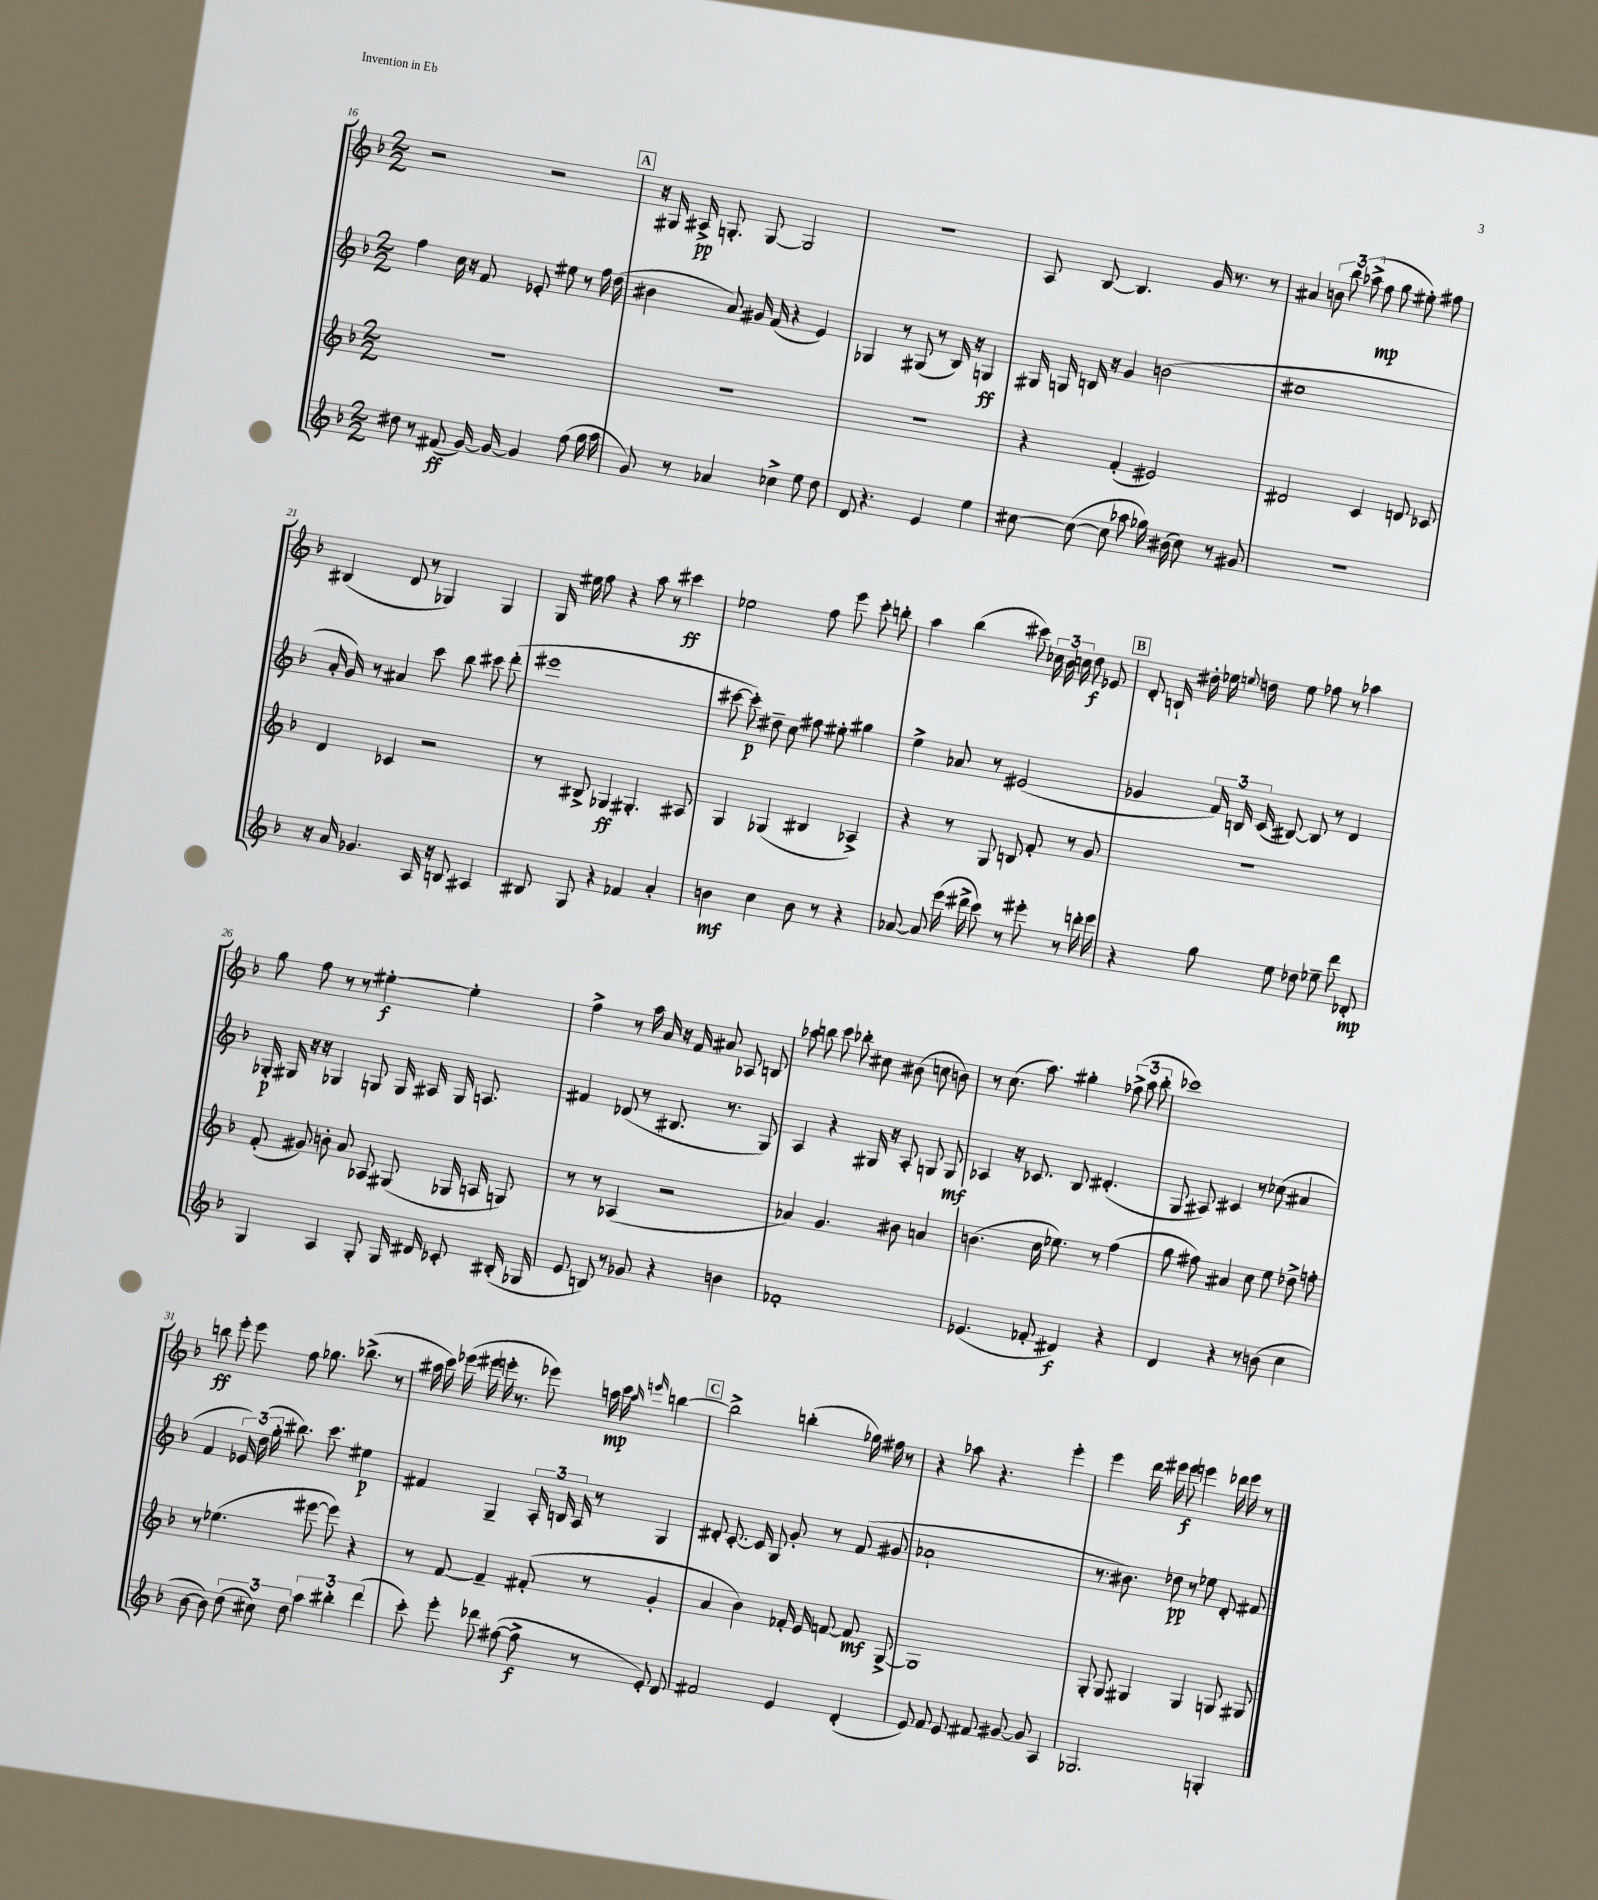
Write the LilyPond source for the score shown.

<<
\new StaffGroup <<
\new Staff = "s0" {
    \clef treble \key f \major \numericTimeSignature \time 2/2
    \autoBeamOff r2 r2 |
    \mark \markup { \box "A" } r16 gis16 ais16->\pp g8.-. g8~ g2 |
    r1 |
    a8 bes8~ bes4. g'16 r8. r8 |
    ais'4 \tuplet 3/2 { b'8 bes''8 aes''8->( } f''8\mp g''8 eis''8-.) fis''8 |
    bis4( d'8 r8 ges4) ges4 |
    g16 eis''16 f''8 r4 a''8 r8 cis'''4\ff |
    ees''2 f''8 e'''8 c'''8-. b''8-. |
    a''4 bes''4( cis'''8) \tuplet 3/2 { ces''16 bes'16 c''16 } d''8\f ees'8 |
    \mark \markup { \box "B" } d'8-. b16-! dis''16-. ees''16 \appoggiatura { e''8 } d''16 e''8 fes''8 r8 aes''4 |
    g''8 f''8 r8 r8 eis''4~-.\f eis''4-. |
    f''4-> r8 a''16 a'16 r16 f'16 ais'8 aes8 b8 |
    aes''8 b''8 c'''8 bes''8-. cis''8 bis'8( c''8 b'8) |
    r8 c''8.( a''8.) gis''4-. \tuplet 3/2 { fes''8->( a''8 bes''8-. } |
    ces'''1) |
    b''8\ff e'''8-. e'''8 f''8 ges''8. bes''8.->( r8 |
    ais''16 c'''16) ees'''16( eis'''16 e'''16-. r8. ees'''8) a''16\mp c'''16 \grace { a''16 e'''16 } b''4~ |
    \mark \markup { \box "C" } b''2-> b''4-.( ges''16) fis''16 r8 |
    r4 aes''8 r4. e'''4-. |
    e'''4 d'''16 eis'''16 eis'''8\f e'''4 des'''16 e'''16 r8 \bar "|." |
}
\new Staff = "s1" {
    \clef treble \key f \major \numericTimeSignature \time 2/2
    \autoBeamOff f''4 c''16 r16 f'8 ees'8-. eis''8 r8 f''16 d''16( |
    \mark \markup { \box "A" } bis'4 a'8) gis'16 f'16( r4 e'4) |
    ges4 r8 gis8( r8 bes16) r16 g4\ff |
    gis16 g16 b16 r16 g'4 b'2( |
    cis''1 |
    a'16-. g'16) r8 ais'4 c'''8 bes''8 cis'''8 d'''8-.( |
    eis'''1 |
    cis'''8~ cis'''8-.\p) dis''8-- c''8 fis''8 eis''8-. gis''4 |
    e''4-> aes'8 r8 eis'2( |
    \mark \markup { \box "B" } ges'4 \tuplet 3/2 { f'16) b16 c'16( } bis8~) bis8 r8 d'4 |
    ges16-.\p gis16 r16 r16 ges4 g8 g16 ais16 g16 a8. |
    fis'4 des'8( r8 bis8. r8. g8) |
    a4 r4 gis16 r16 a8-. g8 g8\mf |
    aes4 r16 ces'8. bes8 dis'4.-.( |
    g8 ais8) cis'4 r8 ces''8( ais'4 |
    f'4 \tuplet 3/2 { ees'16) d''16( g''16-. } bis''8.) c'''8. eis''4\p |
    fis'4 g4-- \tuplet 3/2 { a16-. b16 a16 } r8 g4 |
    \mark \markup { \box "C" } dis'8-. c'8.~-. c'16 g8 g'8-. r8 f'8( gis'8 |
    aes'1-! |
    r8. bis'8.) des''8\pp r8 ees''8 d'8-. fis'8 \bar "|." |
}
\new Staff = "s2" {
    \clef treble \key f \major \numericTimeSignature \time 2/2
    \autoBeamOff R1 |
    \mark \markup { \box "A" } R1 |
    R1 |
    r4 f'4-.( eis'2) |
    dis'2 c'4 d'8 ces'8 |
    d'4 ces'4 r2 |
    r8 bis8-> ges4\ff gis4.-. ais8 |
    g4 ges4( bis4 aes4->) |
    r4 r8 g8 b8 f'8-. r8 g'8 |
    \mark \markup { \box "B" } r1 |
    f'8-.( gis'8) b'8-. a'8 aes8 gis8( ges16 a16 g8) |
    r8 r8 aes4( r2 |
    aes'4) g'4. bis'8 a'4 |
    b'4.( c''16 ees''8.) r8 f''4( |
    g''8 fis''8) ais'4 c''8 e''8 des''8-> f''8-. |
    r8 ees''4.( eis'''8~ eis'''8) r4 |
    r8 f'8~ f'4-- fis'8-.( r8 g'4-. |
    \mark \markup { \box "C" } a'4 bes'4) fes'16-. e'16 f'8~ f'8\mf g8~-> |
    g1 |
    g8-. g8 gis4 gis4 g8 gis8 \bar "|." |
}
\new Staff = "s3" {
    \clef treble \key f \major \numericTimeSignature \time 2/2
    \autoBeamOff dis''8 r8 fis'8\ff( g'16~) g'16~ g'4 f''8( g''16 a''16 |
    \mark \markup { \box "A" } g'8) r8 aes'4 ces''4-> e''8 d''8 |
    d'8 r4. e'4 e''4 |
    cis''8~ cis''8~( cis''8 aes''8 ges''16) bis'16( cis''8) r8 gis'8 |
    r1 |
    r16 a'16 ges'4. a16 r16 b8 ais4 |
    bis8 g8 r4 fes'4 a'4-. |
    b'4\mf c''4 b'8 r8 r4 |
    aes'8~ aes'8 e'''16( dis'''16-> c'''8) r8 eis'''8-. r8 d'''16-. eis'''16 |
    \mark \markup { \box "B" } r4 g''8 e''8 des''8 ees''8-- d'''8 des'8-.\mp |
    g4 a4 g8-. g16 dis'16 ces'8-. bis16-.( ges16 |
    e'8 b8) r8 ges'8 r4 b'4 |
    fes'1-. |
    ees'4.( fes'8-. dis'4\f) r4 |
    d'4 r4 r8 b'8( c''4 |
    bes'8~ bes'8) \tuplet 3/2 { d''8( cis''8) d''8 } \tuplet 3/2 { a''4 bis''4-. d'''4( } |
    c'''8-.) e'''8-. des'''8 fis''8~( fis''8->\f r8 e'8-.) d'8 |
    \mark \markup { \box "C" } fis'2 e'4 d'4-.( |
    e'8) f'8 e'8 fis'8 gis'8~ gis'8 a4 |
    ges2. g4-. \bar "|." |
}
>>
>>
\layout { \context { \Score currentBarNumber = #16 } }
